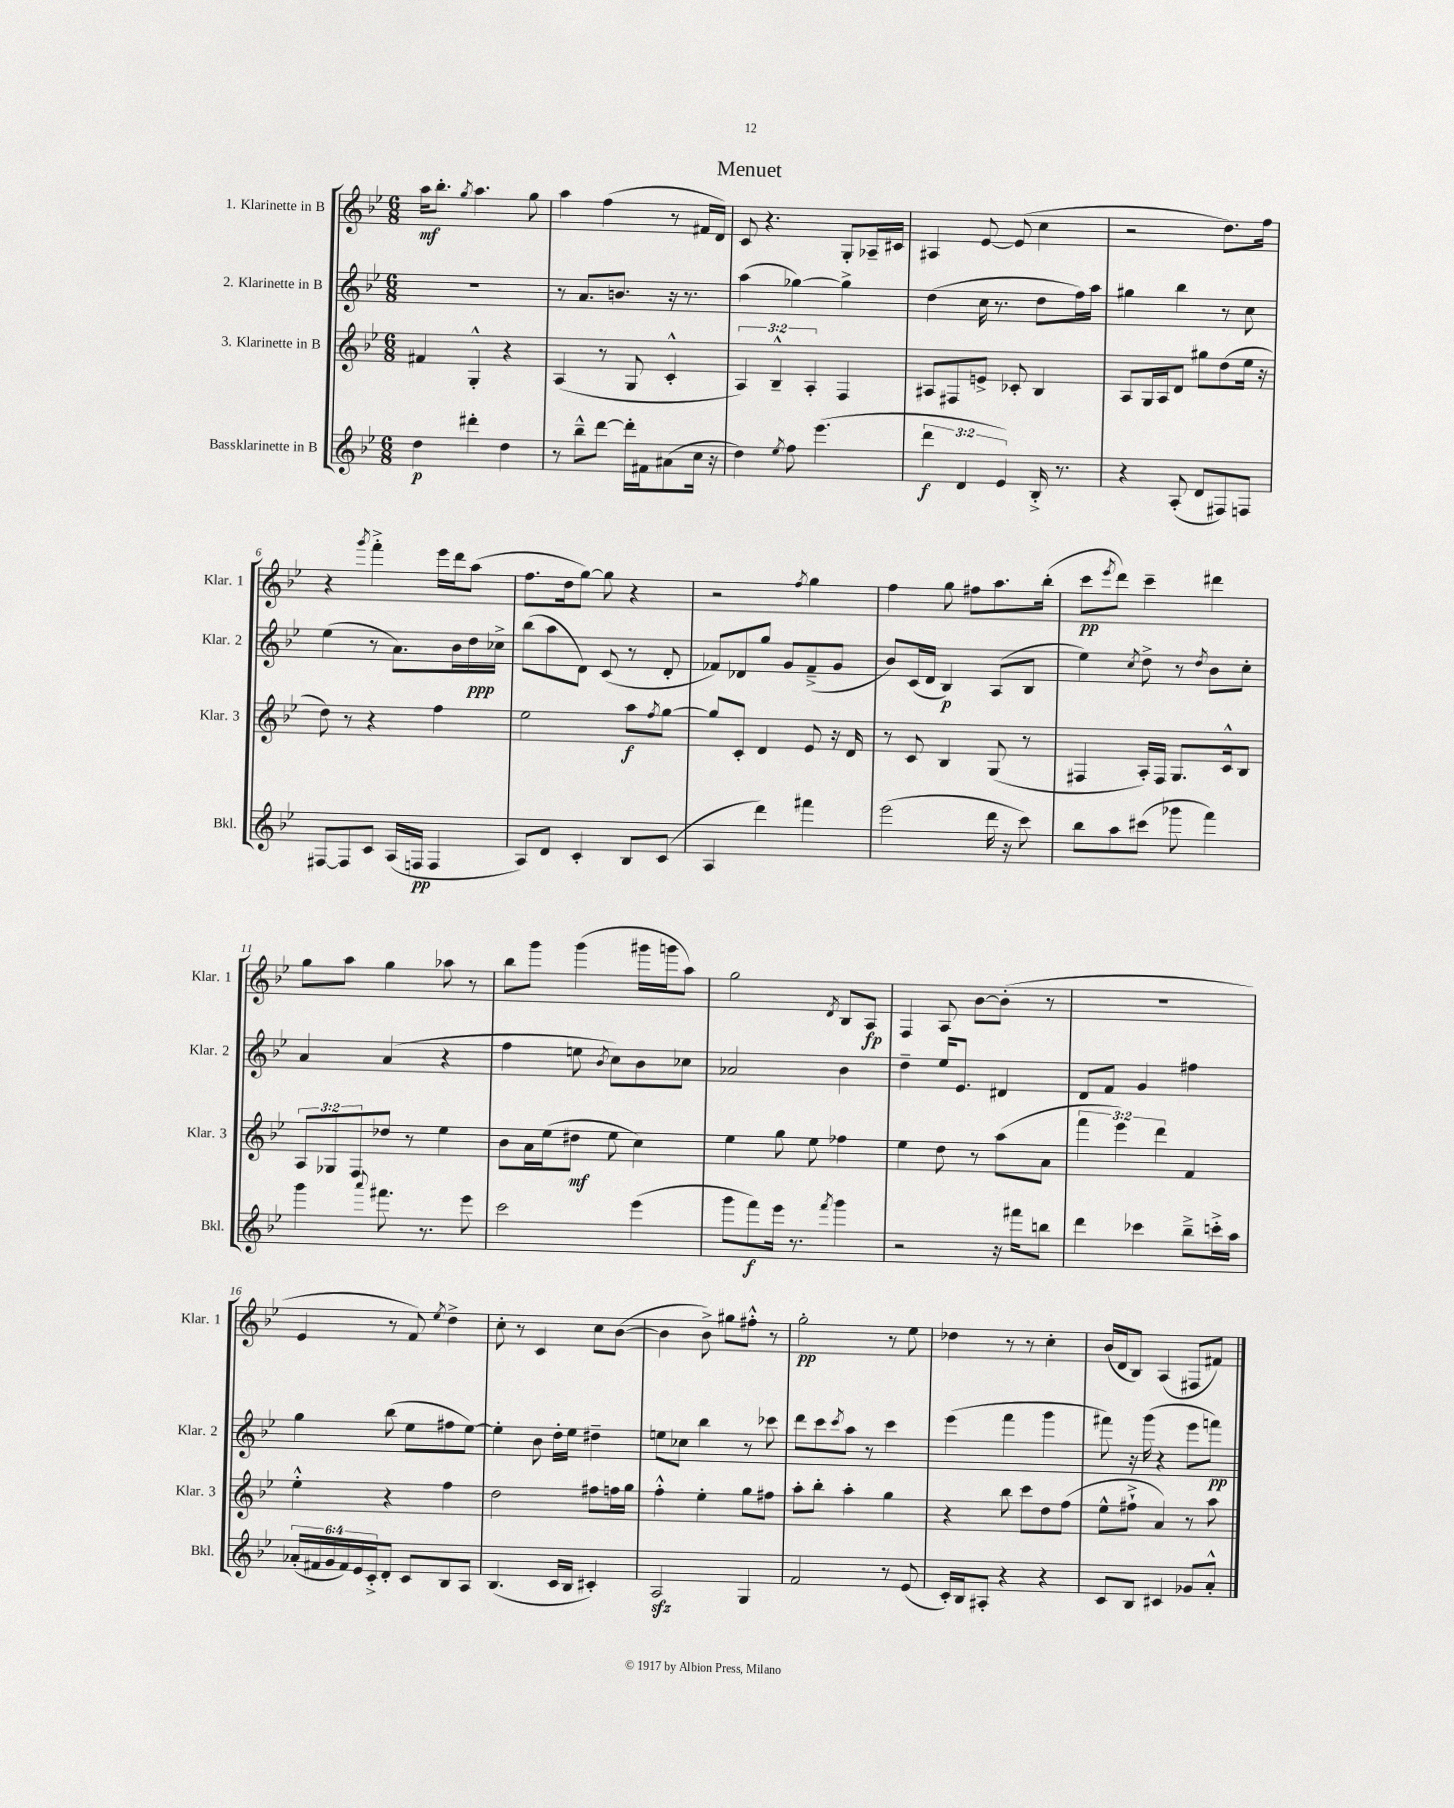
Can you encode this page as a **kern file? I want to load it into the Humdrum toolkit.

**kern	**dynam	**kern	**dynam	**kern	**dynam	**kern	**dynam
*part4	*part4	*part3	*part3	*part2	*part2	*part1	*part1
*staff4	*staff4	*staff3	*staff3	*staff2	*staff2	*staff1	*staff1
*I"Bassklarinette in B	*	*I"3. Klarinette in B	*	*I"2. Klarinette in B	*	*I"1. Klarinette in B	*
*I'Bkl.	*	*I'Klar. 3	*	*I'Klar. 2	*	*I'Klar. 1	*
*clefG2	*	*clefG2	*	*clefG2	*	*clefG2	*
*k[b-e-]	*	*k[b-e-]	*	*k[b-e-]	*	*k[b-e-]	*
*M6/8	*	*M6/8	*	*M6/8	*	*M6/8	*
=1	=1	=1	=1	=1	=1	=1	=1
4dd\	p	4f#X/	.	2.r	.	16aa\KL	mf
.	.	.	.	.	.	8.bb-'\J	.
.	.	.	.	.	.	8qgg/	.
4ddd#X'\	.	4G'^^/	.	.	.	4.aa\	.
4dd\	.	4r	.	.	.	.	.
.	.	.	.	.	.	8gg\	.
=2	=2	=2	=2	=2	=2	=2	=2
8r	.	(4A/	.	8r	.	4aa\	.
8bb-~^^\L	.	.	.	8.a/L	.	.	.
[8ddd\J	.	8r	.	.	.	(4ff\	.
.	.	.	.	8.bn/J	.	.	.
16ddd'\LL]	.	8G/	.	.	.	.	.
16f#X\J	.	.	.	.	.	.	.
(8a#X\	.	4c'^^/	.	16r	.	8r	.
.	.	.	.	8.r	.	.	.
16cc\Jk	.	.	.	.	.	16f#X/LL	.
16r	.	.	.	.	.	16d/JJ)	.
=3	=3	=3	=3	=3	=3	=3	=3
4dd\)	.	6A/)	.	(4aa\	.	8c/	.
.	.	.	.	.	.	4.r	.
.	.	6B-~^^/	.	.	.	.	.
8qee-/	.	.	.	.	.	.	.
8ff\	.	.	.	[4gg-X\)	.	.	.
.	.	6A'/	.	.	.	.	.
(4.eee-\	.	.	.	.	.	.	.
.	.	4F/	.	4gg-^\]	.	8G'/L	.
.	.	.	.	.	.	16A-X~/L	.
.	.	.	.	.	.	16c#X/JJ	.
=4	=4	=4	=4	=4	=4	=4	=4
6ddd\	f	8A#X/L	.	(4dd\	.	4A#X/	.
.	.	8F#X/	.	.	.	.	.
6d/	.	.	.	.	.	.	.
.	.	8en^/J	.	16cc\	.	[8e-/	.
.	.	.	.	8.r	.	.	.
6e-/)	.	.	.	.	.	.	.
.	.	8c-X'/	.	.	.	(8e-/]	.
16B-'^/	.	4B-/	.	8dd\L	.	4cc\	.
8.r	.	.	.	.	.	.	.
.	.	.	.	16ff\L)	.	.	.
.	.	.	.	16aa\JJ	.	.	.
=5	=5	=5	=5	=5	=5	=5	=5
4r	.	8A/L	.	4gg#X\	.	2r	.
.	.	16G/L	.	.	.	.	.
.	.	16A/J	.	.	.	.	.
(8A'/	.	8d/J	.	4bb-\	.	.	.
8d/L	.	8gg#X\L	.	.	.	.	.
8F#X/)	.	(8dd\	.	8r	.	8.dd\L)	.
8Fn/J	.	16ee-\Jk	.	8cc\	.	.	.
.	.	16r	.	.	.	16ff\Jk	.
!!LO:LB:g=z
=6	=6	=6	=6	=6	=6	=6	=6
[8F#X/L	.	8dd\)	.	(4ee-\	.	4r	.
8F#/]	.	8r	.	.	.	.	.
.	.	.	.	.	.	8qggg/	.
8c/J	.	4r	.	8r	.	4fff'^\	.
(16A/LL	.	.	.	8.a\L)	.	.	.
16Fn/JJ	pp	.	.	.	.	.	.
4F/	.	4ff\	.	.	.	16eee-\LL	.
.	.	.	.	16b-\L	.	16ddd\J	.
.	.	.	.	16dd\	ppp	(8aa\J	.
.	.	.	.	16cc-X^\JJ	.	.	.
=7	=7	=7	=7	=7	=7	=7	=7
8A/L)	.	2ee-\	.	(8bb-\L	.	8.ff\L	.
8d/J	.	.	.	8aa\	.	.	.
.	.	.	.	.	.	16dd\k	.
4c'/	.	.	.	8d\J)	.	[8gg\J)	.
.	.	.	.	(8c/	.	8gg\]	.
8B-/L	.	8aa\L	f	8r	.	4r	.
.	.	8qff/	.	.	.	.	.
(8c/J	.	[8gg\J	.	8d'/	.	.	.
=8	=8	=8	=8	=8	=8	=8	=8
4A/	.	8gg/L]	.	8f-X/L)	.	2r	.
.	.	8c'/J	.	8d-X/	.	.	.
4ddd\)	.	4d/	.	8gg/J	.	.	.
.	.	.	.	8g/L	.	.	.
.	.	.	.	.	.	8qff/	.
4fff#X\	.	8e-/	.	(8f-~^/	.	4gg\	.
.	.	16r	.	8g/J	.	.	.
.	.	16d/	.	.	.	.	.
=9	=9	=9	=9	=9	=9	=9	=9
(2eee-\	.	8r	.	8b-/L)	.	4ff\	.
.	.	8c/	.	(16c/L	.	.	.
.	.	.	.	16d/JJ	.	.	.
.	.	4B-/	.	4B-/)	p	8gg\	.
.	.	.	.	.	.	8ff#X\L	.
16ddd\	.	(8G/	.	(8A/L	.	8.aa\	.
16r	.	.	.	.	.	.	.
8ccc\)	.	8r	.	8B-/J	.	.	.
.	.	.	.	.	.	(16bb-'\Jk	.
=10	=10	=10	=10	=10	=10	=10	=10
8bb-\L	.	4F#X/	.	4ee-\)	.	8ccc\L	pp
.	.	.	.	.	.	8qeee-/	.
8aa\	.	.	.	.	.	8ddd\J)	.
.	.	.	.	8qcc/	.	.	.
(8ccc#X\J	.	16A'/LL)	.	8dd^\	.	4ccc~\	.
.	.	16F#/JJ	.	.	.	.	.
8ggg-X\	.	8.G/L	.	8r	.	.	.
.	.	.	.	8qdd/	.	.	.
4fff\)	.	.	.	8b-\L	.	4ddd#X\	.
.	.	16c^^/k	.	.	.	.	.
.	.	8B-/J	.	8cc'\J	.	.	.
!!LO:LB:g=z
=11	=11	=11	=11	=11	=11	=11	=11
4ggg\	.	12A/L	.	4a/	.	8gg\L	.
.	.	12G-X/	.	.	.	.	.
.	.	.	.	.	.	8aa\J	.
.	.	12F/	.	.	.	.	.
8qqaaa/	.	.	.	.	.	.	.
8.fff#X\	.	8dd-X/J	.	(4a/	.	4gg\	.
.	.	8r	.	.	.	.	.
8.r	.	.	.	.	.	.	.
.	.	4ee-\	.	4r	.	8aa-X\	.
8eee-\	.	.	.	.	.	8r	.
=12	=12	=12	=12	=12	=12	=12	=12
2ccc\	.	8b-\L	.	4ff\	.	8bb-\L	.
.	.	16a\L	.	.	.	8ggg\J	.
.	.	(16ee-\J	.	.	.	.	.
.	.	8dd#X\J	mf	8een\	.	(4ggg\	.
.	.	.	.	8qb-/	.	.	.
.	.	8ee-\	.	8cc\L)	.	.	.
(4eee-\	.	4cc\)	.	8b-\	.	16ggg#X\LL	.
.	.	.	.	.	.	16gggn\J	.
.	.	.	.	8cc-X\J	.	8aa\J)	.
=13	=13	=13	=13	=13	=13	=13	=13
8ggg\L	.	4ee-\	.	2a-X/	.	2gg\	.
8fff\)	f	.	.	.	.	.	.
16eee-\Jk	.	8gg\	.	.	.	.	.
8.r	.	.	.	.	.	.	.
.	.	8ee-\	.	.	.	.	.
8qfff/	.	.	.	.	.	8qd/	.
4ggg\	.	4ff-X\	.	4b-\	.	8B-/L	.
.	.	.	.	.	.	8A/J	fp
=14	=14	=14	=14	=14	=14	=14	=14
2r	.	4ee-\	.	4dd~\	.	4F/	.
.	.	8dd\	.	16ee-/KL	.	8A/	.
.	.	.	.	8.e-/J	.	.	.
.	.	8r	.	.	.	[8b-\L	.
16r	.	(8aa\L	.	4d#X/	.	(8b-'\J]	.
16fff#X\KL	.	.	.	.	.	.	.
8bbn\J	.	8a\J	.	.	.	8r	.
=15	=15	=15	=15	=15	=15	=15	=15
4ddd\	.	6fff\	.	8d/L	.	2.r	.
.	.	.	.	8f/J	.	.	.
.	.	6eee-\)	.	.	.	.	.
4ccc-X\	.	.	.	4g/	.	.	.
.	.	6ddd\	.	.	.	.	.
8bb-~^\L	.	4f/	.	4ff#X\	.	.	.
16cccn'^\L	.	.	.	.	.	.	.
16aa\JJ	.	.	.	.	.	.	.
!!LO:LB:g=z
=16	=16	=16	=16	=16	=16	=16	=16
(24a-X'/LL	.	4ee-'^^\	.	4gg\	.	4e-/	.
24f#X/	.	.	.	.	.	.	.
24g/	.	.	.	.	.	.	.
24f#/)	.	.	.	.	.	.	.
24e-/	.	.	.	.	.	.	.
24c'^/J	.	.	.	.	.	.	.
8d'/J	.	4r	.	(8bb-\	.	8r	.
8c/L	.	.	.	8ee-\L	.	8f/)	.
.	.	.	.	.	.	8qee-/	.
8B-/	.	4ff\	.	8ff#X\	.	4dd^\	.
8A/J	.	.	.	[8ee-\J)	.	.	.
=17	=17	=17	=17	=17	=17	=17	=17
(4.B-/	.	2dd\	.	4ee-'\]	.	8cc'\	.
.	.	.	.	.	.	8r	.
.	.	.	.	8b-\	.	4c/	.
16c/LL	.	.	.	16dd'\LL	.	.	.
16B-/JJ	.	.	.	16ee-\JJ	.	.	.
4c#X'/)	.	8ff#X\L	.	4dd#X~\	.	8cc\L	.
.	.	16ffn\L	.	.	.	([8b-\J	.
.	.	16gg\JJ	.	.	.	.	.
=18	=18	=18	=18	=18	=18	=18	=18
2Azz/	.	4ff'^^\	.	8een\L	.	4b-\]	.
.	.	.	.	8cc-X\J	.	.	.
.	.	4ee-'\	.	4bb-\	.	8b-^\)	.
.	.	.	.	.	.	8gg#X\L	.
4G/	.	8gg\L	.	8r	.	8ff#X'^^\J	.
.	.	8ff#X\J	.	8ccc-X\	.	8r	.
=19	=19	=19	=19	=19	=19	=19	=19
2f/	.	8aa'\L	.	8ddd\L	.	2gg'\	pp
.	.	8bb-'\J	.	8ccc\	.	.	.
.	.	.	.	8qccc/	.	.	.
.	.	4aa'\	.	8aa\J	.	.	.
.	.	.	.	8r	.	.	.
8r	.	4gg\	.	4ccc\	.	8r	.
(8e-/	.	.	.	.	.	8ee-\	.
=20	=20	=20	=20	=20	=20	=20	=20
16c'/LL)	.	4r	.	(4eee-\	.	4dd-X\	.
16B-/J	.	.	.	.	.	.	.
8A#X'/J	.	.	.	.	.	.	.
4r	.	8bb-\	.	4fff\	.	8r	.
.	.	8ccc\L	.	.	.	8r	.
4r	.	8dd\	.	4ggg\	.	4cc'\	.
.	.	(8ff\J	.	.	.	.	.
=21	=21	=21	=21	=21	=21	=21	=21
8c/L	.	8ee-^^\L	.	8fff#X\)	.	(16b-/LL	.
.	.	.	.	.	.	16d/J	.
8B-/J	.	8ff#X`^\J	.	16r	.	8B-/J)	.
.	.	.	.	(16ggg\	.	.	.
4c#X/	.	4a/)	.	4r	.	(4A/	.
8g-X/L	.	8r	.	8eee-\L	.	8F#X/L	.
8a'^^/J	.	8aa\	.	8fffn\J)	pp	8f#X/J)	.
==	==	==	==	==	==	==	==
*-	*-	*-	*-	*-	*-	*-	*-
